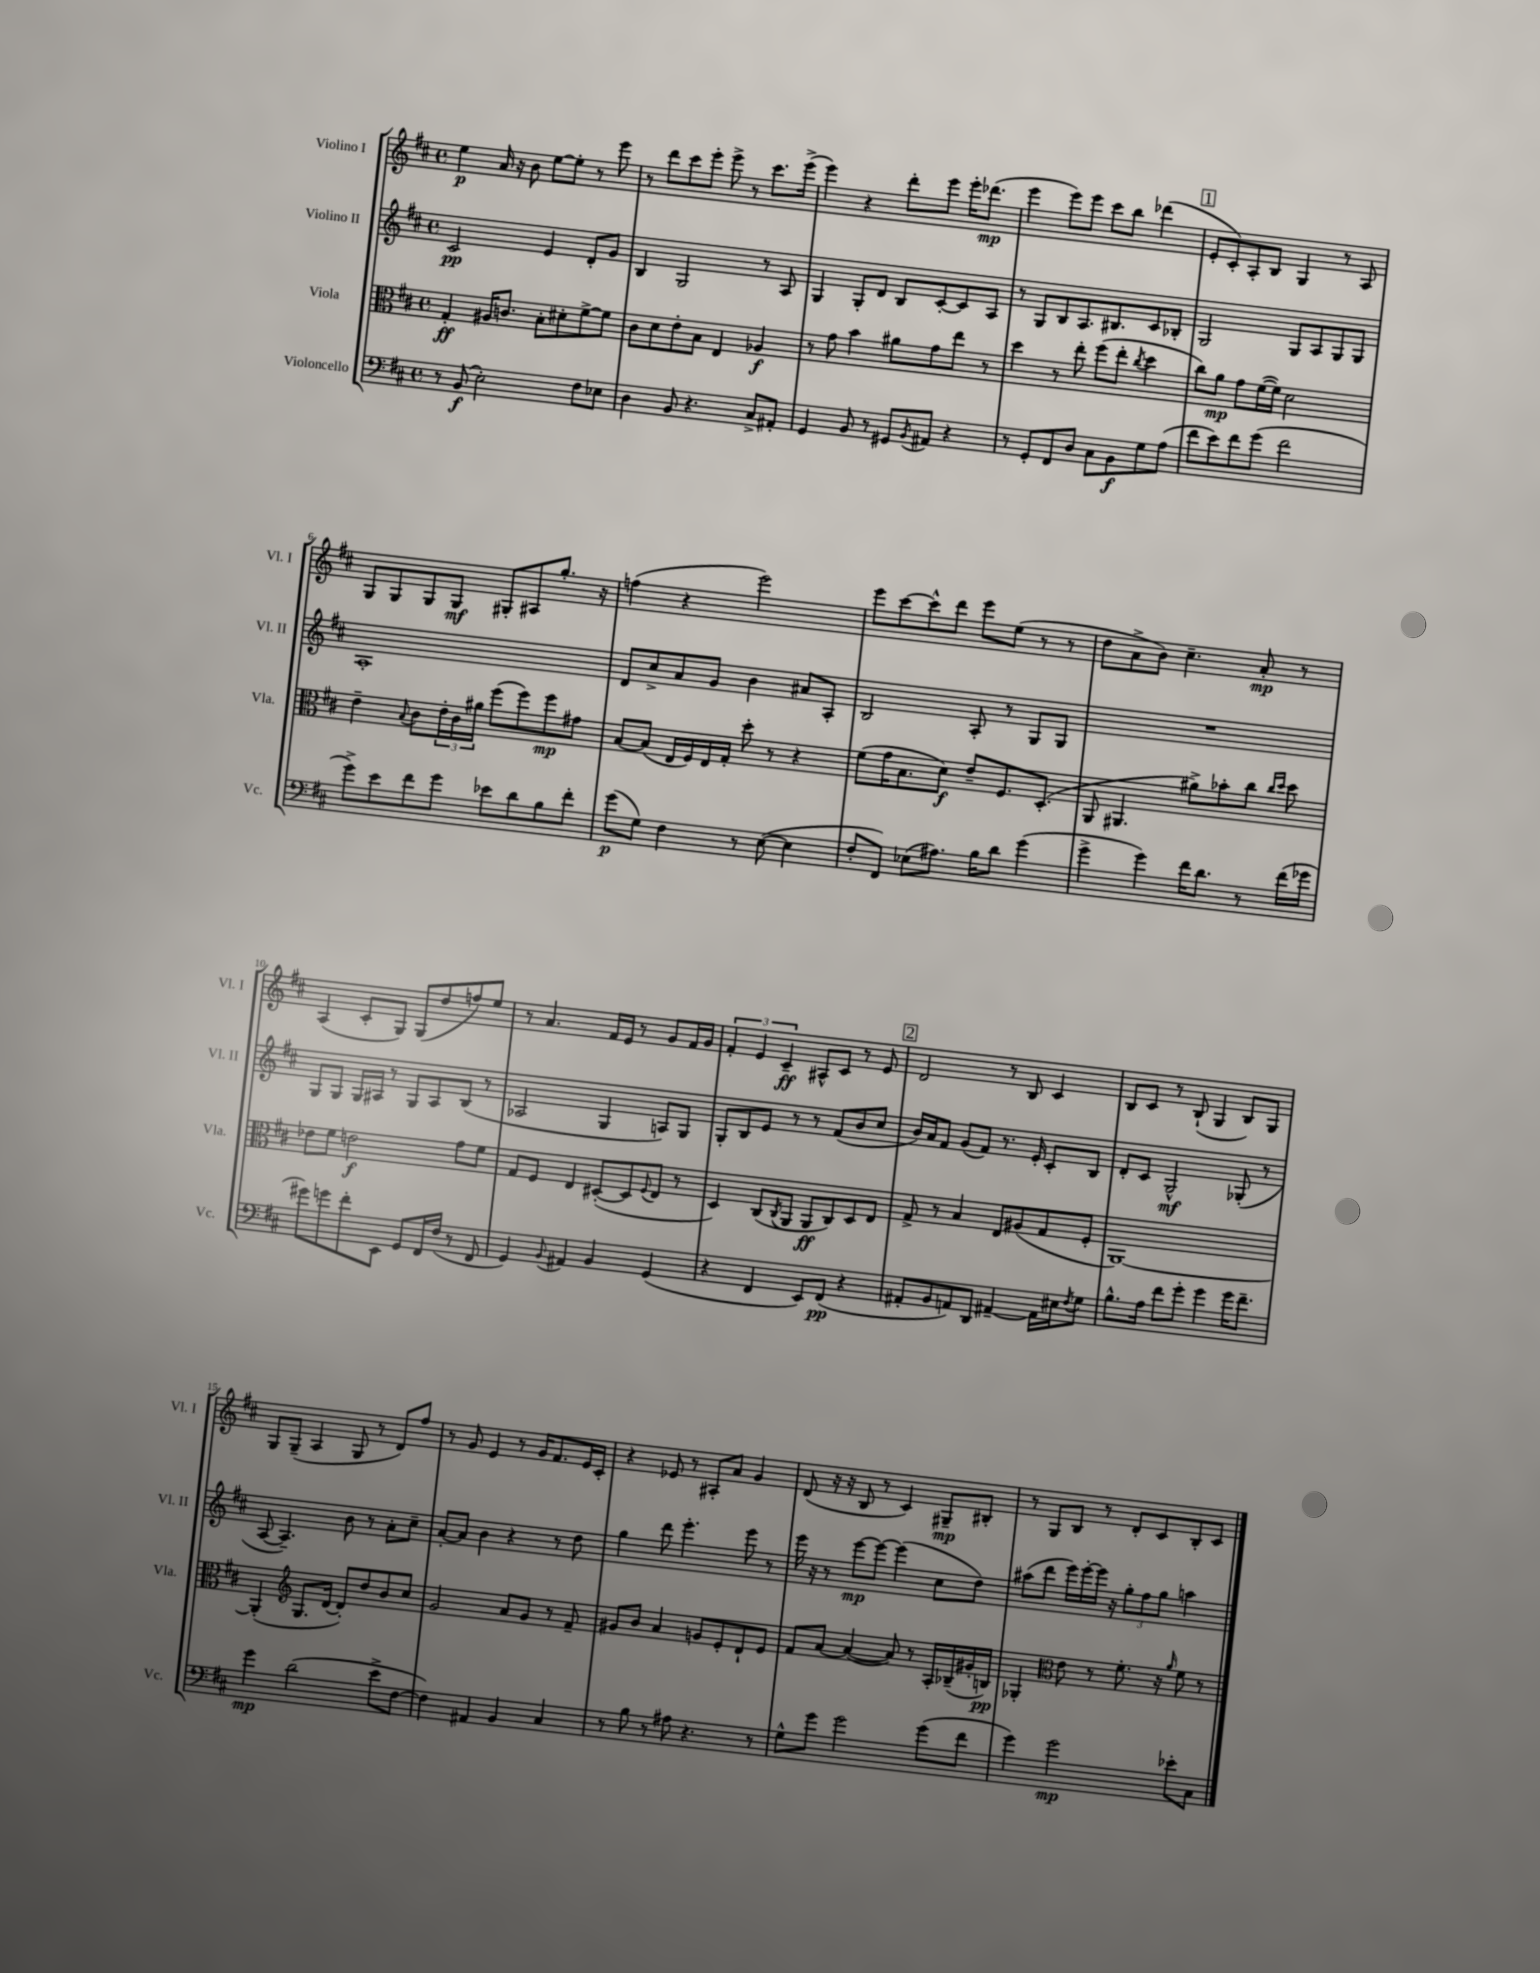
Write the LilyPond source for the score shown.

<<
\new StaffGroup <<
\new Staff = "s0" \with { instrumentName = "Violino I" shortInstrumentName = "Vl. I" } {
    \clef treble \key d \major \defaultTimeSignature \time 4/4
    e''4\p a'16 r16 b'8 e''8~ e''8-. r8 e'''8 |
    r8 d'''8 cis'''8 e'''8-. e'''8-> r8 cis'''8. e'''16->( |
    e'''4) r4 d'''8-. e'''8 e'''16-. des'''8.\mp( |
    e'''4 e'''8) e'''8 cis'''8 b''8 des'''4( |
    \mark \markup { \box "1" } e'8-. cis'8-.) a8-. b8 g4 r8 a8 |
    g8 g8 g8 g8\mf gis8-. ais8 g''8.-. r16 |
    f''4( r4 e'''2) |
    e'''8 cis'''8~ cis'''8-^ d'''8 e'''8 e''8( r8 r8 |
    d''8 a'8-> b'8) cis''4.-- a'8-.\mp r8 |
    a4( cis'8-. g8) g8( d''8 f''8) e''8 |
    r8 a'4. fis'16 e'16 r8 g'8 fis'16 g'16 |
    \tuplet 3/2 { fis'4-. e'4 cis'4--\ff } ais8-^ cis'8 r8 e'8 |
    \mark \markup { \box "2" } d'2 r8 b8 cis'4 |
    b8 cis'8 r8 b8-!( g4 b8) g8 |
    g8 g8--( a4 g8 r8 d'8) fis''8 |
    r8 g'8 e'4 r8 g'16 fis'8. e'16 cis'16-. |
    r4 ees'8 r8 ais8-. a'8 g'4 |
    d'8( r16 r16 b8 r8 cis'4) gis8--\mp bis8-. |
    r8 g8 b8 r8 d'8-. cis'8 b8-. cis'8 \bar "|." |
}
\new Staff = "s1" \with { instrumentName = "Violino II" shortInstrumentName = "Vl. II" } {
    \clef treble \key d \major \defaultTimeSignature \time 4/4
    cis'2\pp e'4 d'8-. g'8 |
    b4 g2 r8 a8 |
    g4 g8-. d'8 b8 cis'8~-. cis'8 a8 |
    r8 g8 b8 a8. bis8. cis'8 bes8-. |
    \mark \markup { \box "1" } g2 g8 a8 g8 g8 |
    a1-. |
    d'8 cis''8-> a'8 g'8 b'4 ais'8 a8-. |
    b2 a8-. r8 g8 g8 |
    R1 |
    g8 g8 g16 ais16 r8 g8 ais8 b8( r8 |
    aes2 g4 a8) g8 |
    g8-. b8 e'8 r8 r8 fis'8( b'8 cis''8 |
    \mark \markup { \box "2" } b'16) a'16 fis'8 g'8( fis'8) r8. e'16-. cis'8-. b8 |
    d'8-. cis'8 g2-^\mf ges8-.( r8 |
    a8~ a4.--) b'8 r8 a'8-. cis''8-- |
    a'8~-. a'8 b'4 r4 r8 d''8 |
    g''4 d'''8 e'''4.-. e'''8 r8 |
    e'''16 r16 r8 e'''8~\mp e'''8~ e'''4( cis''8 d''8) |
    ais''8( d'''8 e'''16) e'''16~-. e'''16 r16 \tuplet 3/2 { g''8-. fis''8 g''8 } a''4 \bar "|." |
}
\new Staff = "s2" \with { instrumentName = "Viola" shortInstrumentName = "Vla." } {
    \clef alto \key d \major \defaultTimeSignature \time 4/4
    g4-.\ff ais16 c'8. b8-. dis'8-. fis'8~-> fis'8 |
    cis'8 d'8 e'8-. b8 e4 aes4\f |
    r8 g'8 b'4 ais'8 g'8 e''8 r8 |
    d''4 r8 e''8-. fis''8( e''8-. \acciaccatura { cis''8 } d''4 |
    \mark \markup { \box "1" } cis''8) a'8\mp g'8 fis'16~( fis'16) d'2 |
    e'4-- \appoggiatura { b8 } cis'8 \tuplet 3/2 { e'16-. cis'16 ais'16 } fis''8( fis''8) fis''8\mp gis'8 |
    b8~ b8( e16 fis16) e16 g16-. d''8-. r8 r4 |
    fis'8( g'16 b8. d'8\f) e'8-- fis8. d8.-.( |
    a,8 ais,4. ais'8->) bes'8-. cis''8 \grace { cis''16 d''16 } d''8 |
    ees'8 fis'8 e'2\f g'8 fis'8 |
    g8 fis8 e4 dis8~-.( dis8 \appoggiatura { fis8 } e8 r8 |
    d4) cis8( \acciaccatura { cis8 } a,8 a,8\ff cis8) d8 e8 |
    \mark \markup { \box "2" } g8-> r8 b4 e8 ais8( g8 fis8-. |
    a,1~) |
    a,4-.( \clef treble g8. d'16~ d'8-.) d''8 b'8 cis''8 |
    g'2 a'8 g'8 r8 fis'8-- |
    gis'8 b'8 a'4 g'8 e'8-. d'8-! e'8 |
    fis'8 a'8~ a'4~( a'8) r8 a16-. bes16--( gis'16-. b16\pp) |
    ges4-. \clef alto e'8 r8 fis'8.-. r16 \grace { a'16 } fis'8 r8 \bar "|." |
}
\new Staff = "s3" \with { instrumentName = "Violoncello" shortInstrumentName = "Vc." } {
    \clef bass \key d \major \defaultTimeSignature \time 4/4
    r8 b,8\f( e2-.) fis8 ees8 |
    d4 b,8 r4. cis8-> ais,8-. |
    g,4 b,8 r8 gis,8 \acciaccatura { b,8 } ais,8 r4 |
    r8 g,8-. fis,8 d8 cis8 b,8\f g8 a8( |
    \mark \markup { \box "1" } fis'8 e'8) fis'8 g'8( fis'2 |
    g'8->) e'8 fis'8 g'8 ees'8 d'8 b8 fis'8-. |
    g'8\p( g8) fis4 r8 e8~( e4 |
    fis8-. fis,8) ees8( ais8.) b16 d'8 g'4( |
    g'4-> g'4) fis'16 d'8. r8 fis'16( ges'16 |
    gis'8) g'8 fis'8-. e,8 g,8 fis,16 fis16( r8 fis,8 |
    g,4) \appoggiatura { b,8 } ais,4 b,4 g,4( |
    r4 fis,4 e,8) fis,8\pp( r4 |
    \mark \markup { \box "2" } ais,8-. b,8 a,8) d,8 ais,4~-- ais,16 eis16 \acciaccatura { fis8 } g8 |
    b8.-^ a16 fis'8 g'8-. g'4 g'16 fis'8.-- |
    g'4\mp d'2( e'8-> fis8~ |
    fis4) ais,4 b,4 cis4 |
    r8 b8 r8 ais8 r4. r8 |
    g8-^ g'8 g'2 g'8( fis'8 |
    g'4) g'2\mp ees'8-. cis8 \bar "|." |
}
>>
>>
